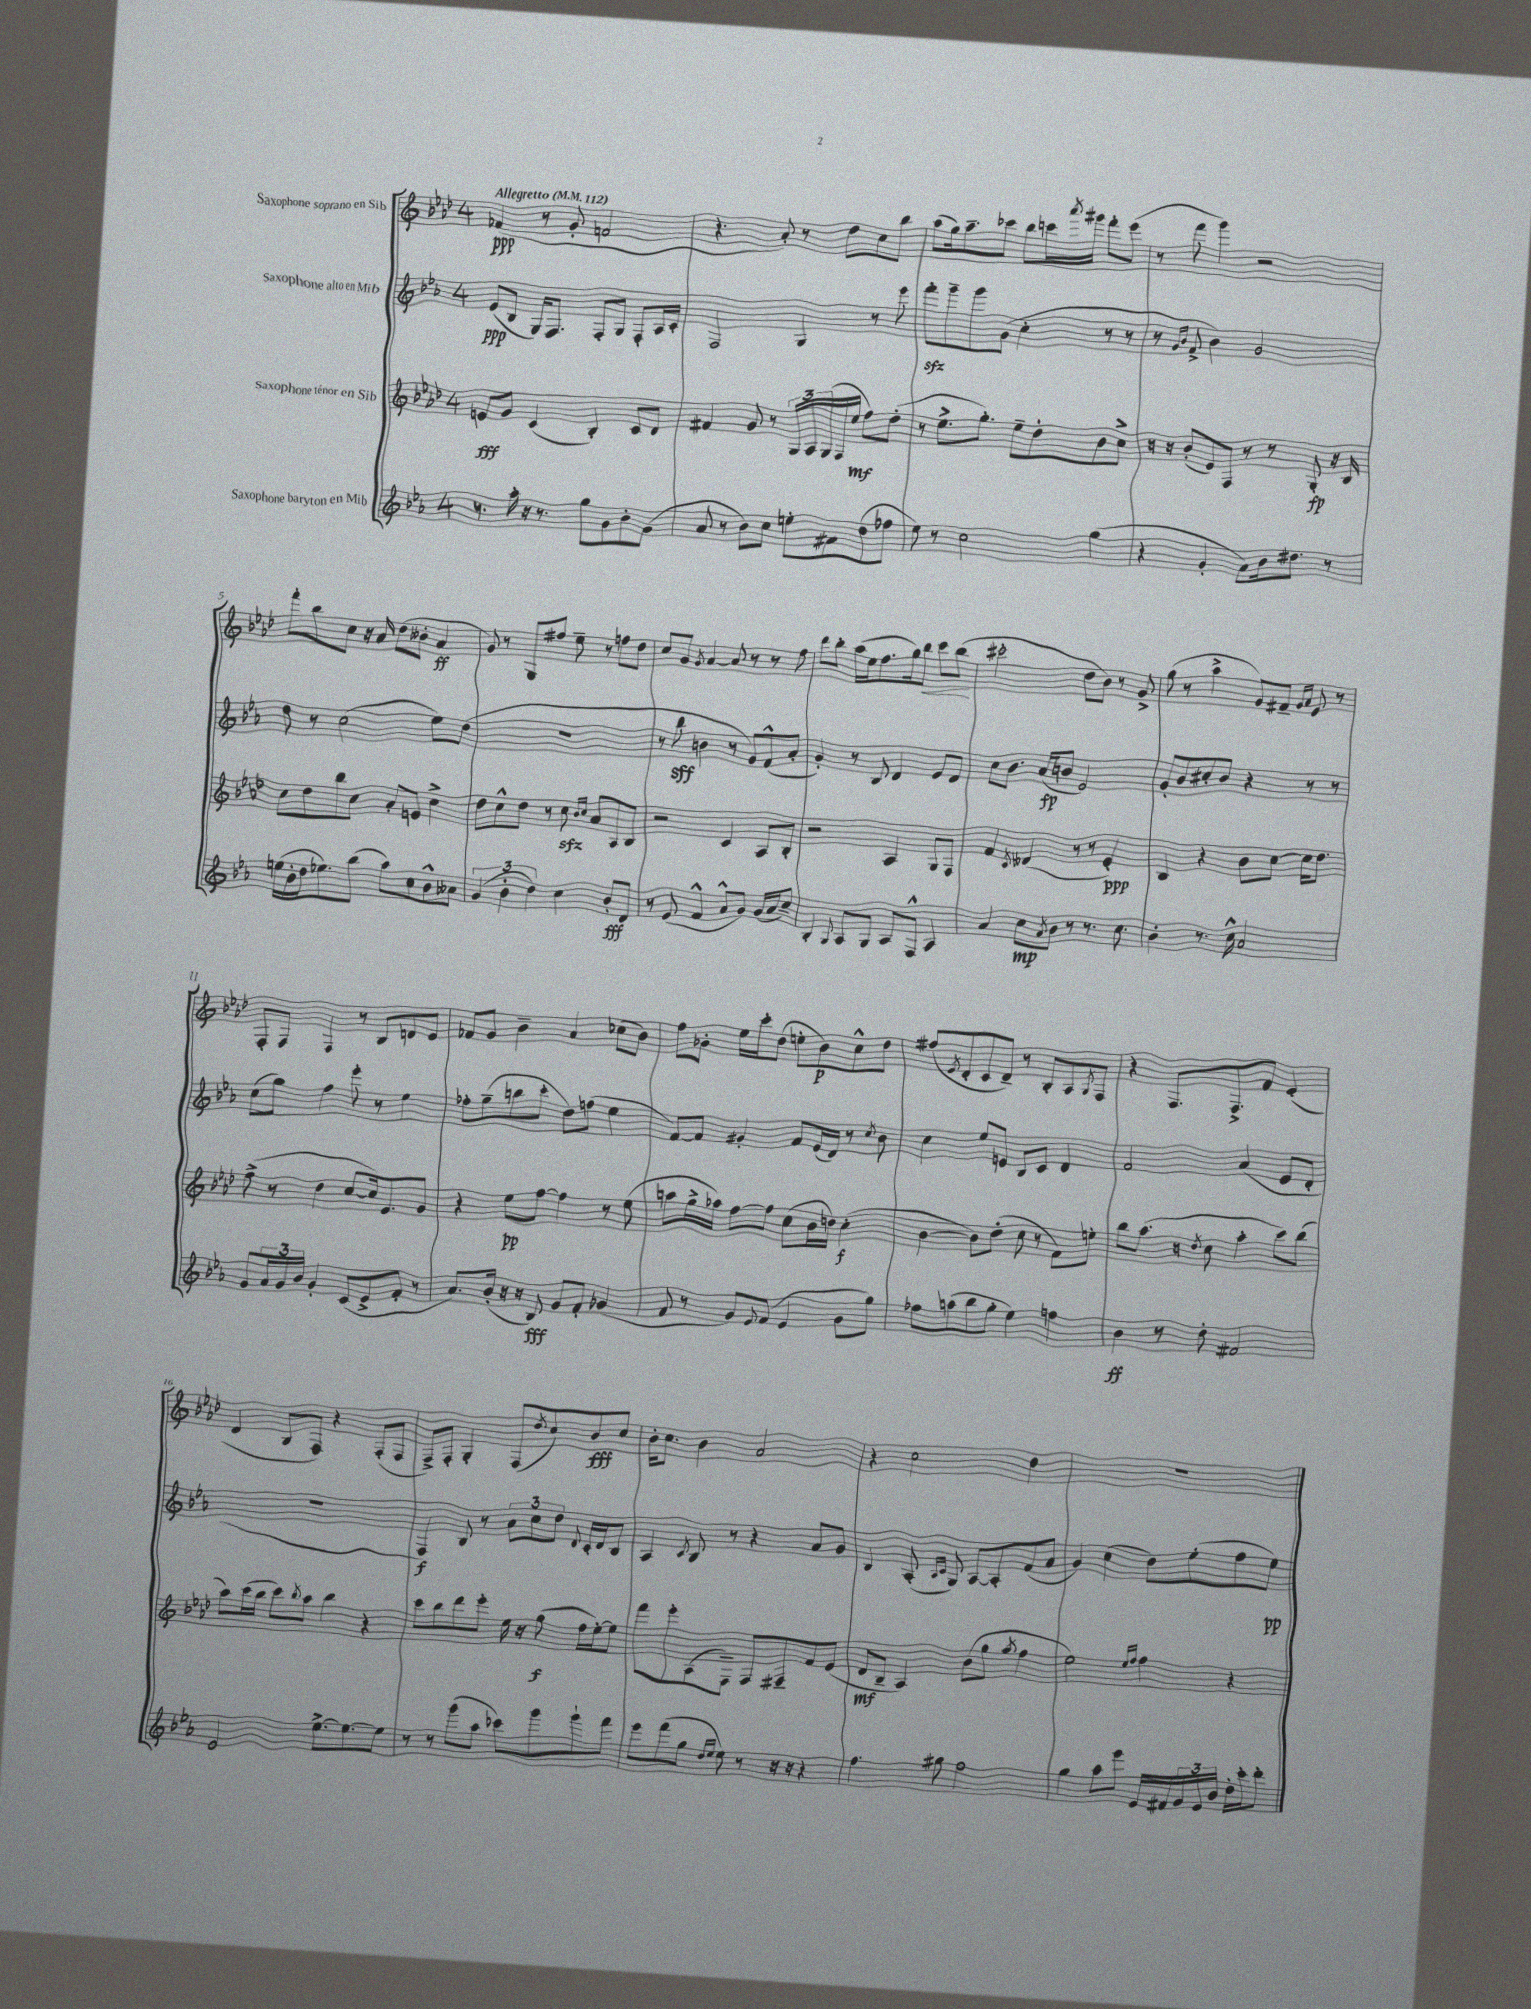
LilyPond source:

<<
\new StaffGroup <<
\new Staff = "s0" \with { instrumentName = "Saxophone soprano en Sib" } {
    \clef treble \key aes \major \once \override Staff.TimeSignature.style = #'single-digit \time 4/4 \tempo "Allegretto" 4 = 112
    fes'4\ppp( r8 g'8-. f'2 |
    r4. aes'8-.) r8 des''8 c''8 bes''8 |
    aes''8( g''16) aes''8.-- ces'''8 bes''8 c'''16 \acciaccatura { aes'''8 } gis'''16 f'''8-. ees'''8( |
    r8 f'''8 g'''4) r2 |
    f'''8-. bes''8 c''8 r16 aes'16 des''8( beses'8-. aes'4\ff |
    g'8) r8 g8 fis''8 ees''8-- r8 f''8 des''8 |
    c''8 g'8 \acciaccatura { g'8 } aes'4~ aes'8 r8 r8 f''8 |
    des'''8 bes''8-. aes''16( ees''16 f''8. g''16) bes''8\< c'''8 bes''8\!( |
    cis'''2-. des''8 bes'8) r8 g'8-> |
    g''8( r8 aes''4-> g'8) fis'8-- \grace { g'16 aes'16 } ees'8 r8 |
    f8-. f8 f4 r8 bes8 d'8 ees'8 |
    fes'8 g'8 bes'4-- aes'4 ces''8( bes'8) |
    f''8 ges'8-. ees''16 c'''16-. des''8( e''8-. bes'8\p) c''8-^ des''8 |
    fis''8( \acciaccatura { ees'8 } des'8-. c'8 des'8--) r8 bes8-. aes8 \acciaccatura { g8 } f8 |
    r4 f8. f8.-> f'8 ees'4-.( |
    des'4 bes8 f8) r4 f8-.( f8 |
    f8->) f8-. g4-. f8( \acciaccatura { des''8 } c''8) bes'8\fff c''8 |
    bes'16-. c''8. bes'4 aes'2 |
    r4 c''2 des''4 |
    R1 \bar "|." |
}
\new Staff = "s1" \with { instrumentName = "Saxophone alto en Mib" } {
    \clef treble \key ees \major \once \override Staff.TimeSignature.style = #'single-digit \time 4/4
    ees'8\ppp( bes8 g16) f8. f8-. g8 f8-. aes16 c'16-. |
    f2 g4 r8 ees'''8 |
    f'''8-.\sfz g'''8-- g'''8 g'8( c''4-. r8 r8 |
    r8 \grace { g'16 bes'16 } f'8-> bes'4) g'2 |
    d''8 r8 c''2( ees''8) d''8( |
    R1 |
    r8 bes''8\sff b'4 r8 g'8) f'8-^( aes'8-. |
    g'4-.) r8 bes8 d'4 ees'8 d'8 |
    c''8 bes'8. aes'16\fp( b'8 ees'2) |
    g'8-. bes'8 cis''8-. bes'8 r4 r8 r8 |
    c''8( g''8) f''4 ees'''8-. r8 ees''4 |
    fes''8-. g''8--( b''8 c'''8-. d''8) f''8( ees''4 |
    f'8~) f'8 gis'4-. f'8 ees'16( d'16) r8 \acciaccatura { c''8 } bes'8 |
    c''4 ees''8 e'8 bes8 c'8 d'4 |
    f'2 aes'4( ees'8 d'8-. |
    R1 |
    f4\f) bes8 r8 \tuplet 3/2 { aes'8 c''8 d''8 } \appoggiatura { d'8 } c'16-. d'16 bes8 |
    aes4 \acciaccatura { c'8 } bes8 r8 r4 aes'8 g'8 |
    bes4 aes8-.( \grace { aes16 c'16 } g8) aes8~ aes8-. f'8( aes'8 |
    g'4) c''4( d''8) ees''8-.( f''8 ees''8\pp) \bar "|." |
}
\new Staff = "s2" \with { instrumentName = "Saxophone ténor en Sib" } {
    \clef treble \key aes \major \once \override Staff.TimeSignature.style = #'single-digit \time 4/4
    e'8\fff g'8 c'4( bes4-.) c'8 des'8 |
    fis'4 g'8 r8 \tuplet 3/2 { g16 aes16 g16( } f16 ees''16\mf f''8) des''8-.( |
    r8 ees''8.-> g''8.-.) ees''8-- des''8-. bes'8 c''8-> |
    r16 r16 bes'8-.( ees'8) f8 r8 r8 g8-.\fp r16 bes16 |
    c''8 des''8 bes''8 c''8 aes'8-. e'8 c''4-> |
    des''8 c''8-^ des''8 r8 c''8\sfz \grace { bes'16 c''16 } aes'8 aes8 bes8 |
    r2 c'4 aes8 bes8-. |
    r2 aes4 g8 f8 |
    f'4 \acciaccatura { c'8 } deses'4( r8 r8 ees'4-.\ppp) |
    bes4 r4 bes'8 c''8~ c''16 des''8. |
    f''8->( r8 des''4 c''8~ c''16) ees'8. g'8 |
    r4 ees''8\pp f''8~ f''4 r8 ees''8( |
    a''8 g''16-> aes''16) f''8~ f''8 c''8( bes'16 d''16) c''4-.\f( |
    bes'4~ bes'8) des''8-.( c''8 r8 f'8) e''8-. |
    bes''8 aes''8.( r16 \acciaccatura { des''8 } c''8 aes''4-. c'''8) bes''8( |
    aes''8) c'''16( bes''16 c'''8) \acciaccatura { bes''8 } aes''8 bes''4 r4 |
    c'''8 bes''8 des'''8 ees'''8-. ees''16 r16 g''8\f( f''16 ees''16~-.) ees''8 |
    f'''8 ees'''8-. aes8( f8--) f8 fis8-- f'8 ees'8( |
    des'8\mf bes8-- aes4) bes'8( g''8 \acciaccatura { g''8 } f''4 |
    ees''2) \grace { ees''16 f''16 } f''4 r4 \bar "|." |
}
\new Staff = "s3" \with { instrumentName = "Saxophone baryton en Mib" } {
    \clef treble \key ees \major \once \override Staff.TimeSignature.style = #'single-digit \time 4/4
    r8. aes''16-. r16 r8. g''8 g'8 bes'8-. g'8( |
    aes'8 r8 bes'8) c''8 e''8-. fis'8 d''8( fes''8 |
    ees''8) r8 c''2 g''4( |
    r4 g'4-. aes'8) bes'16 dis''8. r8 |
    e''16( bes'16-. d''16 ees''8.) bes''8( aes''8) c''8 bes'8-^ aeses'8 |
    \tuplet 3/2 { g'4( bes'4-. d''4) } c''4 bes'8-.\fff d'8 |
    r8 ees'8( f'4-^ aes'8-^ g'8) g'16( aes'16 c''8--) |
    bes4-. \appoggiatura { g8 } aes8 g8 aes8 f8-^ aes4 |
    aes'4 c''8\mp \acciaccatura { aes'8 } bes'8 r8 r8. c''8. |
    bes'4-. r8. c''16-^ aes'2 |
    g'8 \tuplet 3/2 { aes'16 g'16 bes'16 } g'4-. c'8( ees'8-> f'8-. r8 |
    aes'8.) bes'16-.( r16 r16 bes8\fff) g'8 f'8-. ges'4( |
    f'8 r8 g'8) \appoggiatura { ees'8 } f'8( ees'4 g'8 g''8) |
    fes''8 a''8( bes''8 g''8-. ees''4) f''4 |
    bes'4\ff r8 d''8-. fis'2 |
    ees'2 ees''8.~-> ees''8.~ ees''8 |
    r8 r8 g'''8( aes''8 ces'''8) g'''8 g'''8-! f'''8 |
    ees'''8 f'''8( g''8 \grace { d''16 ees''16 } ees''8) r8 r16 r16 r4 |
    f''4. gis''8 f''2 |
    g''4 aes''8 ees'''8 ees'16 fis'16 \tuplet 3/2 { g'16 ees'16 bes'16 } d''16-. c'''16-. d'''8-. \bar "|." |
}
>>
>>
